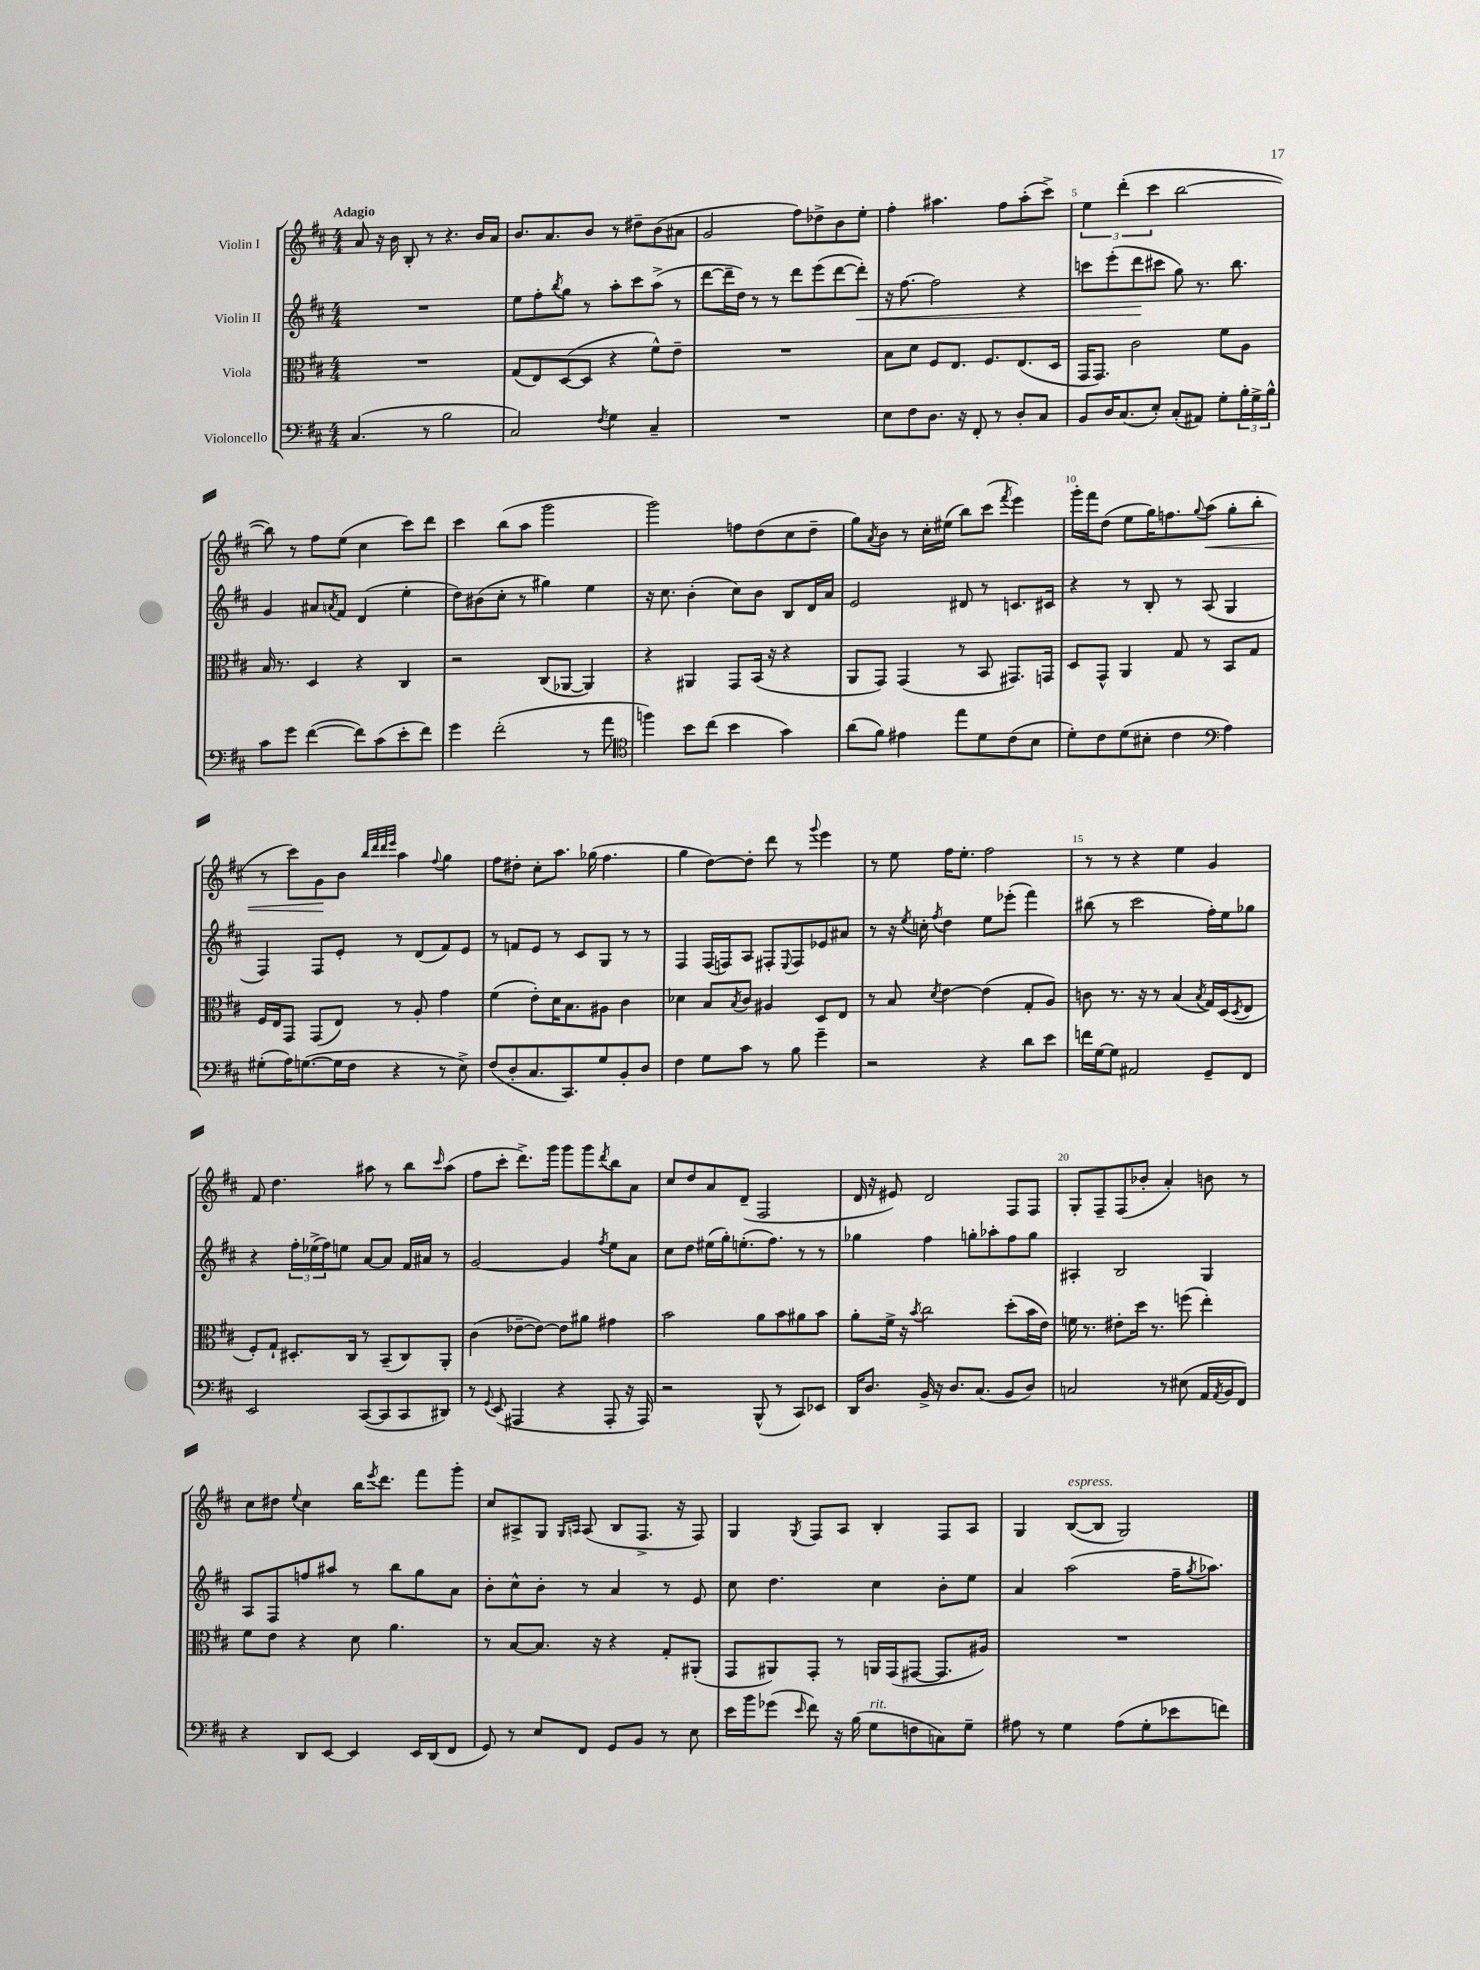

**kern	**kern	**kern	**dynam	**kern	**dynam
*part4	*part3	*part2	*part2	*part1	*part1
*staff4	*staff3	*staff2	*staff2	*staff1	*staff1
*I"Violoncello	*I"Viola	*I"Violin II	*	*I"Violin I	*
*clefF4	*clefC3	*clefG2	*	*clefG2	*
*k[f#c#]	*k[f#c#]	*k[f#c#]	*	*k[f#c#]	*
*M4/4	*M4/4	*M4/4	*	*M4/4	*
=1	=1	=1	=1	=1	=1
!	!	!	!	!LO:TX:a:B:t=Adagio	!
(4.C#/	1r	1r	.	8a/	.
.	.	.	.	16r	.
.	.	.	.	16b\	.
.	.	.	.	8B'/	.
8r	.	.	.	8r	.
2B\	.	.	.	4.r	.
.	.	.	.	16b/LL	.
.	.	.	.	16a/JJ	.
=2	=2	=2	=2	=2	=2
2C#/)	(8G/L	8ee\L	.	8.b/L	.
.	8E/)	8ff#'\	.	.	.
.	.	.	.	8.a/	.
.	.	8qbb/	.	.	.
.	([8D/	8gg\J	.	.	.
.	8D/J]	8r	.	8b/J	.
8qF#/	.	.	.	.	.
4G\	4r	8aa'\L	.	8r	.
.	.	8ccc#\	.	8dd#X~\L	.
4C#~/	8f#^^\L)	(8aa^\J	.	(8b\	.
.	8e~\J	8r	.	8a#X\J	.
=3	=3	=3	=3	=3	=3
1r	1r	[8ddd\L	.	2g/	.
.	.	16ddd~\L]	.	.	.
.	.	16dd\JJ)	.	.	.
.	.	8r	.	.	.
.	.	8r	.	.	.
.	.	8ddd\L	.	8ff#\L)	.
.	.	(8eee\	.	8dd-X^\	.
.	.	[8ddd\	.	8b\	.
!	!	!	!LO:HP:b	!	!
.	.	8ddd'\J])	<	8ee'\J	.
=4	=4	=4	=4	=4	=4
8E\L	8B\L	16r	.	4ff#'\	.
.	.	[8.ff#\	.	.	.
8F#\	8d\J	.	.	.	.
8.D\J	8F#/L	2ff#\]	.	4.aa#X\	.
.	8.E/J	.	.	.	.
16r	.	.	.	.	.
8FF#'/	.	.	.	.	.
.	8.F#/L	.	.	.	.
8r	.	.	.	8ff#\L	.
8D'/L	(8.E/	4r	.	(8aa#'\	.
8C#/J	.	.	.	8ccc#^\J)	.
.	16D/Jk	.	.	.	.
=5	=5	=5	=5	=5	=5
8BB/L	16GG/KL	8cccn\L	.	6ee\	.
.	8.GG/J)	.	.	.	.
16D/K	.	(8eee'\	.	.	.
.	.	.	.	(6ddd'\	.
(8.C#/	.	.	.	.	.
.	2c#\	8ddd\	.	.	.
.	.	.	.	6ccc#\	.
8E'/J)	.	8ccc#X\J	[	.	.
(8C#'/L	.	8gg\)	.	[2bb\	.
8AA#X/J)	.	8.r	.	.	.
8G'\L	8f#\L	.	.	.	.
.	.	8.bb\	.	.	.
24B'\L	8A\J	.	.	.	.
24G^\	.	.	.	.	.
24B^^\JJ	.	.	.	.	.
!!LO:LB:g=z
=6	=6	=6	=6	=6	=6
8c#\L	16B/	4g/	.	8bb\])	.
.	8.r	.	.	.	.
8g\J	.	.	.	8r	.
([4f#\	4D/	8a#X/L	.	8ff#\L	.
.	.	8qan/	.	.	.
.	.	8f#/J	.	(8ee\J	.
8f#\L])	4r	(4d/	.	4cc#\	.
(8c#\	.	.	.	.	.
8e'\	4C#/	4ee'\	.	8ccc#\L)	.
8f#\J)	.	.	.	8ddd\J	.
=7	=7	=7	=7	=7	=7
4g\	2r	8dd\L)	.	4ccc#\	.
.	.	(8b#X\	.	.	.
(2f#'\	.	8cc#'\J	.	(8bb\L	.
.	.	8r	.	8aa\J	.
.	(8C#/L	4gg#X\)	.	2ggg\	.
.	[8AA-X/J	.	.	.	.
8r	4AA-/])	4ee\	.	.	.
8a\	.	.	.	.	.
=8	=8	=8	=8	=8	=8
*clefC4	*	*	*	*	*
4ffn\)	4r	16r	.	2ggg\)	.
.	.	8.cc#\	.	.	.
8b\L	4AA#X/	(4b'\	.	.	.
(8cc#\J	.	.	.	.	.
4b\	8GG/L	8cc#\L)	.	8ffn\L	.
.	(16BB/Jk	8b\J	.	(8dd\	.
.	16r	.	.	.	.
4g\)	4r	8B/L	.	8cc#\	.
.	.	16d/L	.	8dd~\J	.
.	.	16a/JJ	.	.	.
=9	=9	=9	=9	=9	=9
(8a\L	8AA/L	2e/	.	8gg\L)	.
.	.	.	.	8qa/	.
8f#\J)	8GG/J)	.	.	8b\J	.
4e#X\	(4GG/	.	.	8r	.
.	.	.	.	16cc#'\LL	.
.	.	.	.	(16ee#X\JJ	.
8ee\L	8r	8d#X/	.	8bb\L)	.
8d\	8BB/	8r	.	(8ccc#\J	.
.	.	.	.	8qfff#/	.
(8c#\	8.GG#X/L)	8.cn/L	.	4eee\)	.
8B\J	.	.	.	.	.
.	16GGn/Jk	16c#X/Jk	.	.	.
=10	=10	=10	=10	=10	=10
8d'\L)	8D/L	4r	.	16ggg'\LL	.
.	.	.	.	16fff#\J	.
8c#\	8GG^^/J	.	.	(8dd\J	.
(8d\	4AA/	8r	.	8ee\L	.
8B#X'\J	.	8B'/	.	16gg\K)	.
.	.	.	.	8.ffn\	.
4c#\	8G/	8r	.	.	.
.	.	.	.	8qqgg/	.
!	!	!	!	!	!LO:HP:b
.	8r	(8A/	.	(8aa\J	<
*clefF4	*	*	*	*	*
4A\)	8BB/L	4G/	.	8gg'\L	.
.	8G/J	.	.	8bb'\J	.
!!LO:LB:g=z
=11	=11	=11	=11	=11	=11
(8G#X'\L	16F#/LL	4F#/)	.	8r	.
.	16E/J	.	.	.	.
16A\K)	8GG/J	.	.	8ccc#\L)	.
([8.Gn\	.	.	.	.	.
.	(8GG/L	8F#/L	.	8g\	.
16G\L]	8E/J)	8e'/J	.	8b\J	[
16F#\JJ	.	.	.	.	.
.	.	.	.	32qqbb/LLL	.
.	.	.	.	32qqddd/	.
.	.	.	.	32qqddd/	.
.	.	.	.	32qqeee/JJJ	.
4r	8r	8r	.	4aa\	.
.	8A'/	(8d/L	.	.	.
.	.	.	.	8qqff#/	.
8r	4g\	8f#/)	.	4gg\	.
8E^\)	.	8e/J	.	.	.
=12	=12	=12	=12	=12	=12
(8F#/L	(4f#\	8r	.	8ff#\L	.
8D'/	.	8fn/L	.	8dd#X'\J	.
8.C#/	8e'\L)	8e/J	.	8cc#'\L	.
.	16d\K	8r	.	8.aa\J	.
8.CC#/)	8.B\	.	.	.	.
.	.	8c#/L	.	.	.
.	.	.	.	(16gg-X\	.
8G/	8A#X\J	8G/J	.	4.ff#\	.
8BB'/	4c#\	8r	.	.	.
8D/J	.	8r	.	.	.
=13	=13	=13	=13	=13	=13
4F#\	4d-X\	4F#/	.	4gg\	.
8G\L	8B/L	(16F#/LL	.	[8dd\L)	.
.	.	16Fn/J)	.	.	.
.	8qB/	.	.	.	.
8c#\J	8c#/J	8A/J	.	8dd'\J]	.
8r	4A#X/	8F#X'/L	.	8ddd\	.
.	.	8qqE/	.	.	.
8B\	.	8F#/	.	8r	.
.	.	.	.	8qqggg/	.
4g~\	8D/L	8e-X/	.	4eee\	.
.	8E/J	8a#X/J	.	.	.
=14	=14	=14	=14	=14	=14
2r	8r	8r	.	8r	.
.	8B/	16r	.	8ee\	.
.	.	8qee/	.	.	.
.	.	16ccn'\	.	.	.
.	8qd/	8qff#/	.	.	.
.	[4e\	4dd\	.	16ff#\KL	.
.	.	.	.	8.ee'\J	.
4r	(4e\]	8ee\L	.	2ff#\	.
.	.	(8eee-X'\J	.	.	.
8d\L	8G'/L	4fff#\)	.	.	.
8e\J	8A/J)	.	.	.	.
=15	=15	=15	=15	=15	=15
16fn\LL	8cn\	(8bb#X\	.	8r	.
[16G\J	.	.	.	.	.
8G\J]	8.r	8r	.	8r	.
2AA#X/	.	2ccc#\	.	4r	.
.	16r	.	.	.	.
.	8r	.	.	.	.
.	(4B/	.	.	4ee\	.
.	8qB/	.	.	.	.
8GG~/L	16G/LL)	16ff#'\LL)	.	4g/	.
.	(16D/J	16ee\J	.	.	.
.	8qD/	.	.	.	.
8FF#/J	8E/J	8gg-X\J	.	.	.
!!LO:LB:g=z
=16	=16	=16	=16	=16	=16
2EE/	8F#'/L)	4r	.	8f#/	.
.	8G`/J	.	.	4.dd\	.
.	8.D#X'/L	24ff#'\LL	.	.	.
.	.	(24ee-X^\	.	.	.
.	.	24ff#\J)	.	.	.
.	.	8een\J	.	.	.
.	16C#/Jk	.	.	.	.
([8CC#/L	8r	[8a/L	.	8aa#X\	.
8CC#/]	(8BB~/L	8a/J]	.	8r	.
8CC#/	8C#/)	16f#/LL	.	8bb\L	.
.	.	16a#X/JJ	.	.	.
.	.	.	.	16qqccc#/	.
8DD#X/J)	8AA'/J	8r	.	(8aa#\J	.
=17	=17	=17	=17	=17	=17
8r	(4c#\	[2g/	.	8ff#\L	.
8qqGG/	.	.	.	.	.
(8EE/	.	.	.	8ccc#'\J	.
4AAA#X/	[8e-X~\L	.	.	8.ddd^\L)	.
.	8e-\J_)	.	.	.	.
.	.	.	.	16ggg\Jk	.
4r	8e-\L]	4g/]	.	8ggg\L	.
.	8a#X\J	.	.	8ggg\	.
.	.	8qff#/	.	8qddd/	.
8AAA#'/	4g#X\	8ee\L	.	8bb\	.
16r	.	8a\J	.	8a\J	.
16AAA#/)	.	.	.	.	.
=18	=18	=18	=18	=18	=18
2r	2b\	8cc#\L	.	8cc#/L	.
.	.	8dd\J	.	8dd/	.
.	.	(16ee#X\LL	.	8a/	.
.	.	16gg'\J)	.	.	.
.	.	(8.een'\	.	(8d~/J	.
(8BBB^^/	8a\L	.	.	2F#/	.
.	.	8.ff#\J)	.	.	.
8r	8b\	.	.	.	.
8CC#/L)	8a#X\	8r	.	.	.
8EE-X/J	8b\J	8r	.	.	.
=19	=19	=19	=19	=19	=19
16DD/KL	8a'\L	4gg-X\	.	16d/	.
8.D/J	.	.	.	16r	.
.	16f#^\Jk	.	.	8e#X/)	.
.	16r	.	.	.	.
.	8qb/	.	.	.	.
16BB^/	2cc#\	4ff#\	.	2d/	.
16r	.	.	.	.	.
8.D/L	.	.	.	.	.
.	.	8ggn'\L	.	.	.
(8.C#/J	.	.	.	.	.
.	.	8aa-X'\	.	.	.
8BB/L	(8dd'\L	8ff#\	.	8F#/L	.
8D/J)	16b\L	8gg\J	.	8F#/J	.
.	16e\JJ)	.	.	.	.
=20	=20	=20	=20	=20	=20
2Cn/	16fn\	4A#X'/	.	8G'/L	.
.	8.r	.	.	.	.
.	.	.	.	8F#~/	.
.	8e#X'\L	2B/	.	(8F#/	.
.	16dd\Jk	.	.	8b-X'/J	.
.	8.r	.	.	.	.
8r	.	.	.	4a'/)	.
(8E#X\	(8ffn\	.	.	.	.
16AA/LL	4ee'\)	4G/	.	8bn\	.
8qAA/	.	.	.	.	.
16BB/J	.	.	.	.	.
8FF#/J)	.	.	.	8r	.
!!LO:LB:g=z
=21	=21	=21	=21	=21	=21
4r	8f#\L	8A/L	.	8cc#\L	.
.	8e\J	8F#/	.	8dd#X\J	.
.	.	.	.	8qqee/	.
8DD/L	4r	8ffn/	.	4cc#\	.
[8EE/J	.	8aa#X/J	.	.	.
4EE/]	8d\	8r	.	16bb\KL	.
.	.	.	.	8qeee/	.
.	.	.	.	8.ddd\J	.
.	4.a\	8bb\L	.	.	.
16EE/LL	.	8gg\	.	8fff#\L	.
(16DD/J	.	.	.	.	.
8FF#/J	.	8a\J	.	8ggg'\J	.
=22	=22	=22	=22	=22	=22
8GG/)	8r	8b'\L	.	8cc#/L	.
8r	[8B/L	8cc#^^\	.	8A#X^/	.
8E/L	8.B/J]	8b'\J	.	8G/J	.
.	.	.	.	16qqG/LL	.
.	.	.	.	16qqAn/JJ	.
8FF#/J	.	8r	.	(8A/	.
.	16r	.	.	.	.
8GG/L	4r	4a/	.	8B/L	.
8BB/J	.	.	.	8.F#^/J	.
8r	8G'/L	8r	.	.	.
.	.	.	.	16r	.
8E\	(8AA#X'/J	8e/	.	8F#/)	.
=23	=23	=23	=23	=23	=23
16e\LL	8GG/L	8cc#\	.	4G/	.
16b\J	.	.	.	.	.
(8g-X\J	8AA#X/)	4.dd\	.	.	.
16qqe/	.	.	.	8qG/	.
8f#\)	8GG'/J	.	.	8F#/L	.
16r	8r	.	.	8A/J	.
(16B\	.	.	.	.	.
!LO:TX:a:i:t=rit.	!	!	!	!	!
8G\L	16AAn/LL	4cc#\	.	4B'/	.
.	(16GG/J	.	.	.	.
8Fn\	[8GG#X/J	.	.	.	.
8Cn\)	8.GG#/L]	8b'\L	.	8F#/L	.
8G~\J	.	8ee\J	.	8A/J	.
.	16A#X/Jk)	.	.	.	.
=24	=24	=24	=24	=24	=24
8A#X\	1r	4a/	.	4G/	.
8r	.	.	.	.	.
!	!	!	!	!LO:TX:a:i:t=espress.	!
4G\	.	(2aa\	.	([8B/L	.
.	.	.	.	8B/J]	.
(8A#\L	.	.	.	2G/)	.
8G'\	.	.	.	.	.
8e-X\	.	16ff#~\KL	.	.	.
.	.	8qgg/	.	.	.
.	.	8.aa-X\J)	.	.	.
8fn\J)	.	.	.	.	.
==	==	==	==	==	==
*-	*-	*-	*-	*-	*-
